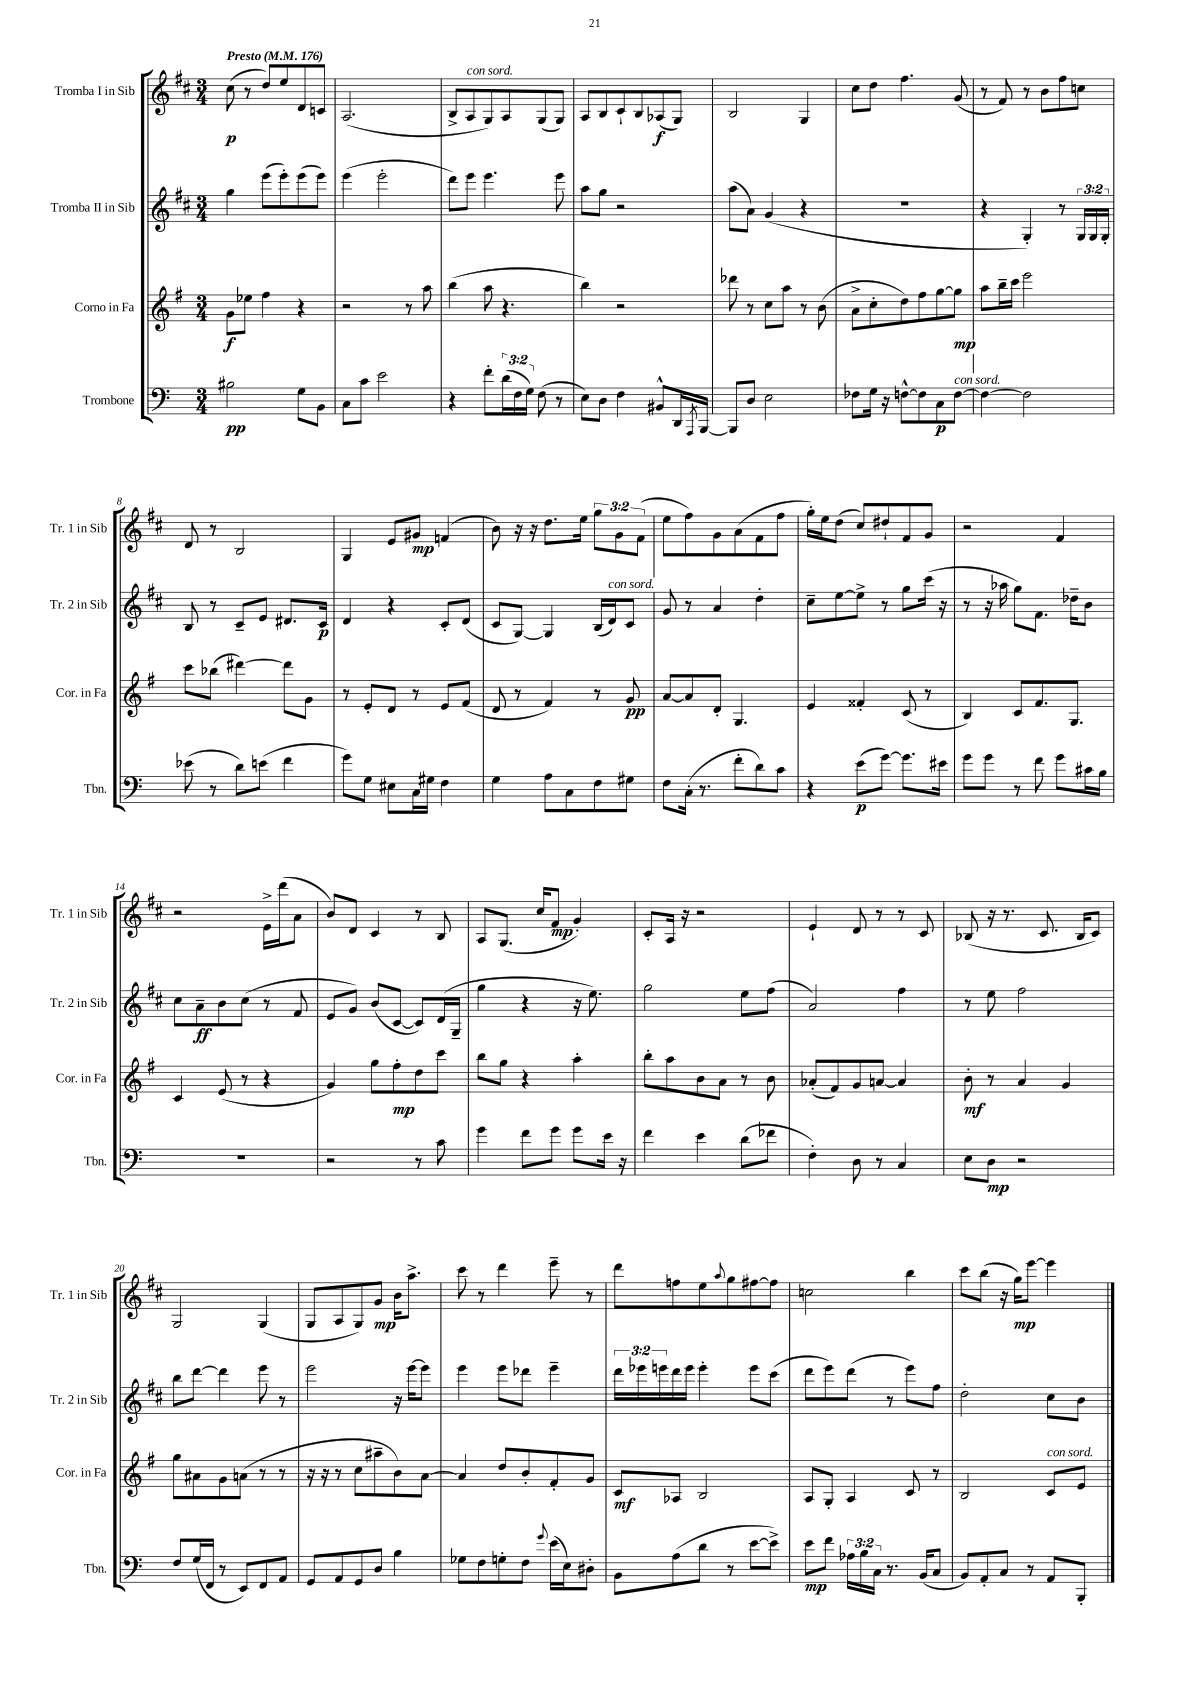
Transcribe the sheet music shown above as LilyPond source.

<<
\new StaffGroup <<
\new Staff = "s0" \with { instrumentName = "Tromba I in Sib" shortInstrumentName = "Tr. 1 in Sib" } {
    \clef treble \key d \major \numericTimeSignature \time 3/4 \override Staff.TupletNumber.text = #tuplet-number::calc-fraction-text \tempo "Presto" 4 = 176
    cis''8\p( r8 d''8) e''8 d'8 c'8 |
    a2.( |
    b8-> a8^\markup { \italic "con sord." } g8) a8 g8( g8) |
    a8 b8 cis'8-! b8 aes8\f( g8) |
    b2 g4 |
    cis''8 d''8 fis''4. g'8( |
    r8 fis'8) r8 b'8 fis''8 c''8 |
    d'8 r8 b2 |
    g4 e'8 gis'8\mp f'4( |
    b'8) r16 r16 d''8. e''16 \tuplet 3/2 { g''8 g'8 fis'8( } |
    e''8 fis''8) g'8 a'8( fis'8 fis''8 |
    g''16-.) e''16 d''8( cis''8) dis''8-! fis'8 g'8 |
    r2 fis'4 |
    r2 e'16-> d'''16( a'8 |
    b'8) d'8 cis'4 r8 b8 |
    a8 g8.( cis''16 fis'8\mp g'4-.) |
    cis'8-. a16 r16 r2 |
    e'4-! d'8 r8 r8 cis'8 |
    bes8( r16 r8. cis'8. bes16 cis'8) |
    g2 g4( |
    g8 a8 g8) g'8\mp b'16 a''8.-> |
    cis'''8 r8 d'''4 e'''8-- r8 |
    d'''8 f''8 e''8 \appoggiatura { a''8 } g''8 fis''8~ fis''8 |
    c''2 b''4 |
    cis'''8 b''8( r16 g''16\mp) e'''8~ e'''4 \bar "|." |
}
\new Staff = "s1" \with { instrumentName = "Tromba II in Sib" shortInstrumentName = "Tr. 2 in Sib" } {
    \clef treble \key d \major \numericTimeSignature \time 3/4 \override Staff.TupletNumber.text = #tuplet-number::calc-fraction-text
    g''4 e'''8( e'''8-.) e'''8( e'''8) |
    e'''4( e'''2-. |
    d'''8) e'''8 e'''4. e'''8 |
    a''8 g''8 r2 |
    a''8( a'8) g'4( r4 |
    R2. |
    r4 g4-.) r8 \tuplet 3/2 { g16 g16 g16-. } |
    b8 r8 cis'8-- e'8 dis'8. cis'16\p |
    d'4 r4 cis'8-. d'8( |
    cis'8 g8~) g4 b16( d'16^\markup { \italic "con sord." }) cis'8 |
    g'8 r8 a'4 d''4-. |
    cis''8-- e''8~ e''8-> r8 g''8 cis'''16( r16 |
    r8 r16 aes''16 g''8) fis'8. des''16-- b'8 |
    cis''8 a'8--\ff b'8 cis''8( r8 fis'8 |
    e'8 g'8) b'8( cis'8~ cis'8) d'16( g16-- |
    g''4 r4 r16 e''8.) |
    g''2 e''8 fis''8( |
    a'2) fis''4 |
    r8 e''8 fis''2 |
    b''8 d'''8~ d'''4 e'''8 r8 |
    e'''2 r16 e'''16~ e'''8 |
    e'''4 e'''8 des'''8 e'''4-- |
    \tuplet 3/2 { d'''16 ees'''16 e'''16 } d'''16 e'''16 e'''4-. e'''8 cis'''8( |
    d'''8 e'''8) d'''8( r8 e'''8) fis''8 |
    d''2-. cis''8 b'8 \bar "|." |
}
\new Staff = "s2" \with { instrumentName = "Corno in Fa" shortInstrumentName = "Cor. in Fa" } {
    \clef treble \key g \major \numericTimeSignature \time 3/4
    g'8\f ees''8 fis''4 r4 |
    r2 r8 a''8 |
    b''4( a''8 r4. |
    b''4) r2 |
    des'''8 r8 c''8 a''8 r8 b'8( |
    a'8-> c''8-. d''8) fis''8 g''8~ g''8\mp |
    a''8 b''16-- c'''16 e'''2 |
    c'''8 bes''8( dis'''4~) dis'''8 g'8 |
    r8 e'8-. d'8 r8 e'8 fis'8( |
    d'8 r8 fis'4) r8 g'8\pp |
    a'8~ a'8 d'8-. g4. |
    e'4 fisis'4-. c'8( r8 |
    b4) c'8 fis'8. g8. |
    c'4 e'8( r8 r4 |
    g'4) g''8 fis''8-.\mp d''8 c'''8 |
    b''8 g''8 r4 a''4-. |
    b''8-. a''8 b'8 a'8 r8 b'8 |
    aes'8-.( fis'8) g'8 a'8~ a'4 |
    b'8-.\mf r8 a'4 g'4 |
    g''8 ais'8 g'8 a'8( r8 r8 |
    r16 r16 r8 c''8 ais''8-- b'8) a'8~ |
    a'4 d''8 b'8-. fis'8-. g'8 |
    c'8\mf aes8 b2 |
    a8 g8-. a4 c'8 r8 |
    b2 c'8^\markup { \italic "con sord." } e'8 \bar "|." |
}
\new Staff = "s3" \with { instrumentName = "Trombone" shortInstrumentName = "Tbn." } {
    \clef bass \key c \major \numericTimeSignature \time 3/4 \override Staff.TupletNumber.text = #tuplet-number::calc-fraction-text
    bis2\pp g8 b,8 |
    c8 c'8 e'2 |
    r4 f'8-. \tuplet 3/2 { d'16( f16 g16) } f8( r8 |
    e8) d8 f4 bis,8-^ d,16 \acciaccatura { a,,8 } b,,16~ |
    b,,8 d8 e2 |
    fes8 g16 r16 f8~-^ f8 c8\p f8~^\markup { \italic "con sord." } |
    f4~ f2 |
    ees'8( r8 d'8) e'8( f'4 |
    g'8) g8 eis8 c16 gis16 f4 |
    g4 a8 c8 f8 gis8 |
    f8 c16-.( r8. f'8-. d'8) c'8 |
    r4 e'8\p( g'8~) g'8. eis'16 |
    g'8 g'8 r8 f'8 g'8 cis'16 b16 |
    R2. |
    r2 r8 c'8 |
    g'4 f'8 g'8 g'8 e'16 r16 |
    f'4 e'4 d'8( fes'8 |
    f4-.) d8 r8 c4 |
    e8 d8\mp r2 |
    f8 g16( f,16 r8 e,8) f,8 a,8 |
    g,8 a,8 g,8 d8 b4 |
    ges8 f8 g8-. f8 \appoggiatura { g'8 } e'16( e16) dis8-. |
    b,8 a8( d'8 r8 e'8~ e'8->) |
    e'8\mp f'8 \tuplet 3/2 { aes16 b16 c16 } r8. b,16( c8 |
    b,8) a,8-. c8 r8 a,8 b,,8-. \bar "|." |
}
>>
>>
